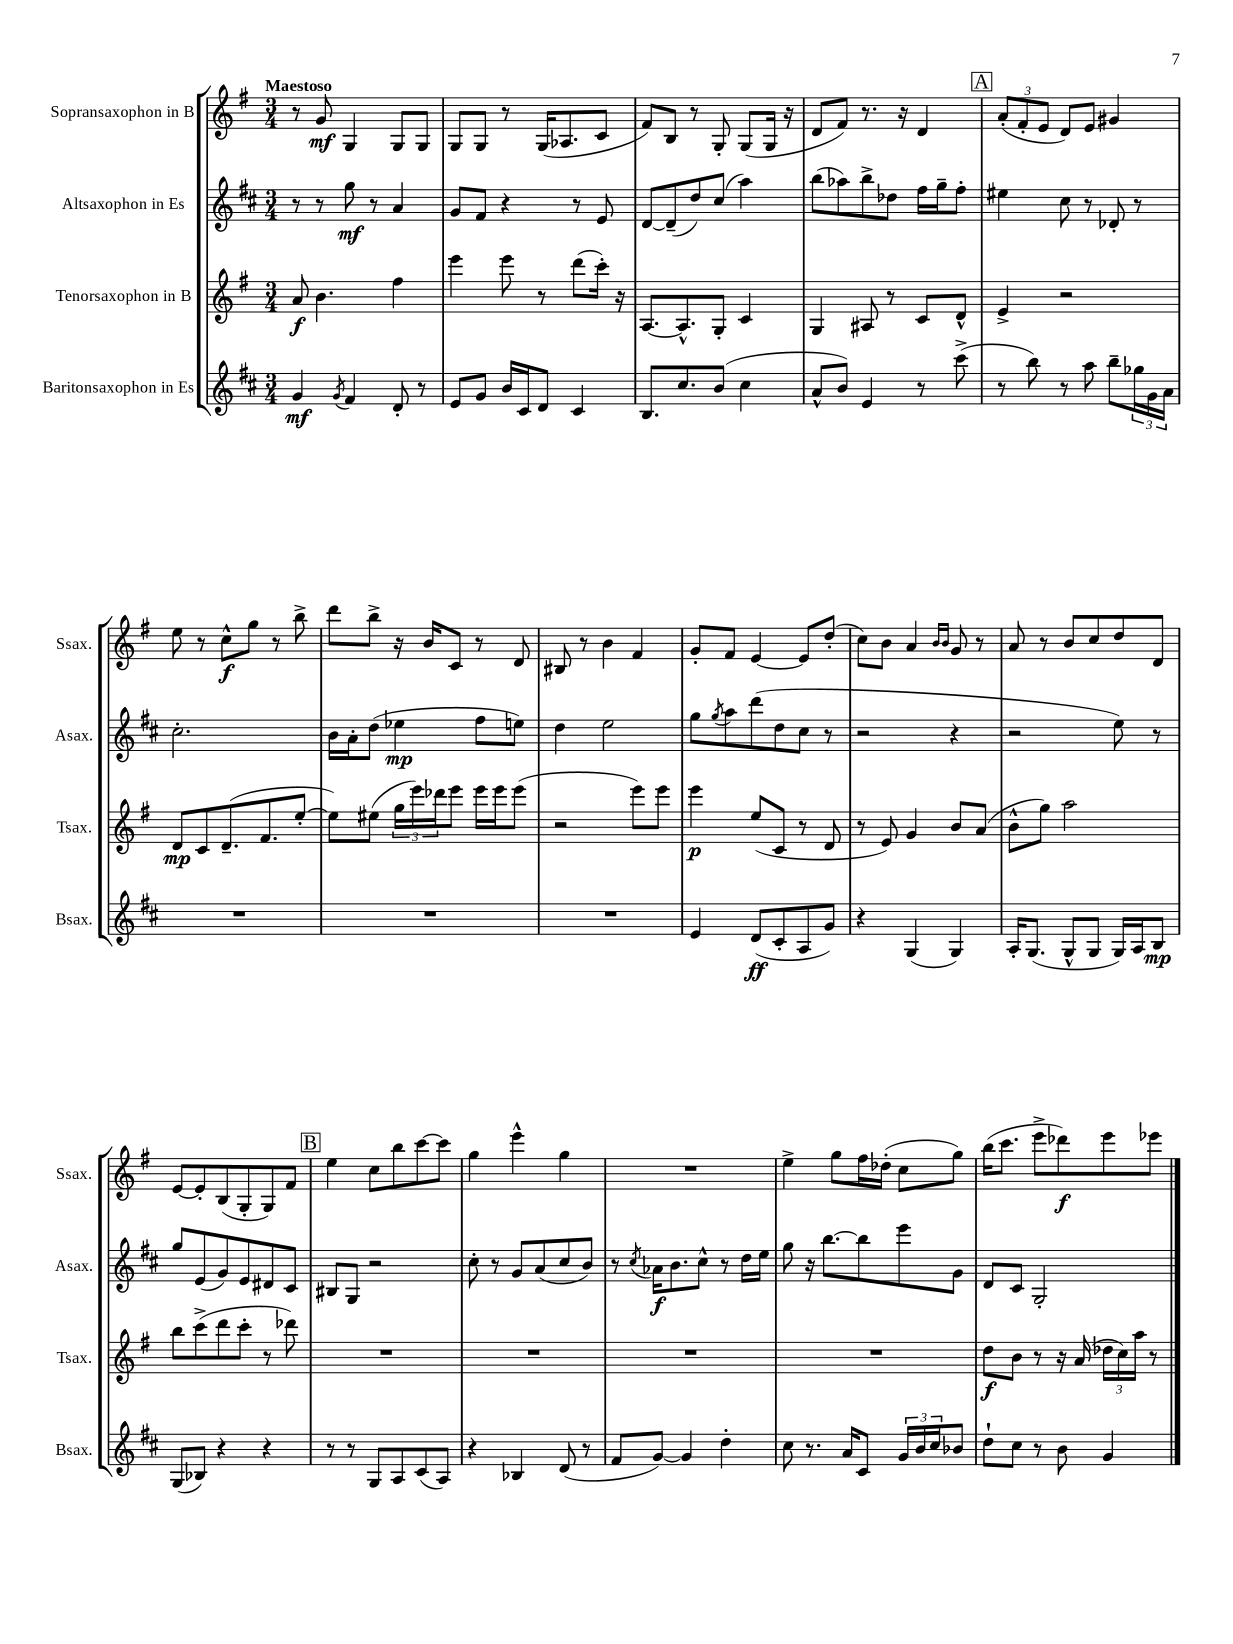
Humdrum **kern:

**kern	**dynam	**kern	**dynam	**kern	**dynam	**kern	**dynam
*part4	*part4	*part3	*part3	*part2	*part2	*part1	*part1
*staff4	*staff4	*staff3	*staff3	*staff2	*staff2	*staff1	*staff1
*I"Baritonsaxophon in Es	*	*I"Tenorsaxophon in B	*	*I"Altsaxophon in Es	*	*I"Sopransaxophon in B	*
*I'Bsax.	*	*I'Tsax.	*	*I'Asax.	*	*I'Ssax.	*
*clefG2	*	*clefG2	*	*clefG2	*	*clefG2	*
*k[f#c#]	*	*k[f#]	*	*k[f#c#]	*	*k[f#]	*
*M3/4	*	*M3/4	*	*M3/4	*	*M3/4	*
=1	=1	=1	=1	=1	=1	=1	=1
!	!	!	!	!	!	!LO:TX:a:B:t=Maestoso	!
4g/	mf	8a/	f	8r	.	8r	.
.	.	4.b\	.	8r	.	8g/	mf
8qg/	.	.	.	.	.	.	.
4f#/	.	.	.	8gg\	mf	4G/	.
.	.	.	.	8r	.	.	.
8d'/	.	4ff#\	.	4a/	.	8G/L	.
8r	.	.	.	.	.	8G/J	.
=2	=2	=2	=2	=2	=2	=2	=2
8e/L	.	4eee\	.	8g/L	.	8G/L	.
8g/J	.	.	.	8f#/J	.	8G/J	.
16b/LL	.	8eee\	.	4r	.	8r	.
16c#/J	.	.	.	.	.	.	.
8d/J	.	8r	.	.	.	(16G/KL	.
.	.	.	.	.	.	8.A-X/	.
4c#/	.	(8ddd\L	.	8r	.	.	.
.	.	16ccc'\Jk)	.	8e/	.	8c/J	.
.	.	16r	.	.	.	.	.
=3	=3	=3	=3	=3	=3	=3	=3
8.B/L	.	[8.A/L	.	[8d/L	.	8f#/L)	.
.	.	.	.	(8d~/]	.	8B/J	.
8.cc#/	.	8.A^^/]	.	.	.	.	.
.	.	.	.	8dd/)	.	8r	.
(8b/J	.	8G'/J	.	(8cc#/J	.	8G'/	.
4cc#\	.	4c/	.	4aa\)	.	(8G/L	.
.	.	.	.	.	.	16G/Jk	.
.	.	.	.	.	.	16r	.
=4	=4	=4	=4	=4	=4	=4	=4
8a^^/L	.	4G/	.	(8bb\L	.	8d/L	.
8b/J)	.	.	.	8aa-X\)	.	8f#/J)	.
4e/	.	8A#X/	.	8bb^\	.	8.r	.
.	.	8r	.	8dd-X\J	.	.	.
.	.	.	.	.	.	16r	.
8r	.	8c/L	.	16ff#\LL	.	4d/	.
.	.	.	.	16gg~\J	.	.	.
(8ccc#^\	.	8d^^/J	.	8ff#'\J	.	.	.
!!LO:REH:place=s1:t=A
=5	=5	=5	=5	=5	=5	=5	=5
8r	.	4e^/	.	4ee#X\	.	(12a'/L	.
.	.	.	.	.	.	12f#'/	.
8bb\)	.	.	.	.	.	.	.
.	.	.	.	.	.	12e/J	.
8r	.	2r	.	8cc#\	.	8d/L)	.
8aa\	.	.	.	8r	.	8e/J	.
8bb~\L	.	.	.	8d-X'/	.	4g#X/	.
24gg-X\L	.	.	.	8r	.	.	.
24g\	.	.	.	.	.	.	.
24a\JJ	.	.	.	.	.	.	.
!!LO:LB:g=z
=6	=6	=6	=6	=6	=6	=6	=6
2.r	.	8d/L	mp	2.cc#'\	.	8ee\	.
.	.	8c/	.	.	.	8r	.
.	.	(8.d~/	.	.	.	8cc^^\L	f
.	.	.	.	.	.	8gg\J	.
.	.	8.f#/	.	.	.	.	.
.	.	.	.	.	.	8r	.
.	.	[8ee'/J	.	.	.	8bb^\	.
=7	=7	=7	=7	=7	=7	=7	=7
2.r	.	8ee\L])	.	16b\LL	.	8ddd\L	.
.	.	.	.	16a'\J	.	.	.
.	.	(8ee#X\J	.	(8dd\J	.	8bb^\J	.
.	.	24gg\LL	.	4ee-X\	mp	16r	.
.	.	24eee\)	.	.	.	.	.
.	.	.	.	.	.	16b/KL	.
.	.	24ddd-X\J	.	.	.	.	.
.	.	8eee\J	.	.	.	8c/J	.
.	.	16eee\LL	.	8ff#\L	.	8r	.
.	.	16eee\J	.	.	.	.	.
.	.	(8eee\J	.	8een\J)	.	8d/	.
=8	=8	=8	=8	=8	=8	=8	=8
2.r	.	2r	.	4dd\	.	8B#X/	.
.	.	.	.	.	.	8r	.
.	.	.	.	2ee\	.	4b\	.
.	.	8eee\L)	.	.	.	4f#/	.
.	.	8eee\J	.	.	.	.	.
=9	=9	=9	=9	=9	=9	=9	=9
4e/	.	4eee\	p	8gg\L	.	8g'/L	.
.	.	.	.	8qgg/	.	.	.
.	.	.	.	8aa\	.	8f#/J	.
(8d/L	ff	(8ee/L	.	(8ddd\	.	[4e/	.
8c#'/	.	8c/J	.	8dd\	.	.	.
8A/	.	8r	.	8cc#\J	.	8e/L]	.
8g/J)	.	8d/	.	8r	.	(8dd'/J	.
=10	=10	=10	=10	=10	=10	=10	=10
4r	.	8r	.	2r	.	8cc\L)	.
.	.	8e/)	.	.	.	8b\J	.
(4G/	.	4g/	.	.	.	4a/	.
.	.	.	.	.	.	16qqb/LL	.
.	.	.	.	.	.	16qqb/JJ	.
4G/)	.	8b/L	.	4r	.	8g/	.
.	.	(8a/J	.	.	.	8r	.
=11	=11	=11	=11	=11	=11	=11	=11
16A'/KL	.	8b^^\L	.	2r	.	8a/	.
(8.G/J	.	.	.	.	.	.	.
.	.	8gg\J)	.	.	.	8r	.
8G^^/L	.	2aa\	.	.	.	8b/L	.
8G/J	.	.	.	.	.	8cc/	.
16G/LL)	.	.	.	8ee\)	.	8dd/	.
16A/J	.	.	.	.	.	.	.
8B/J	mp	.	.	8r	.	8d/J	.
!!LO:LB:g=z
=12	=12	=12	=12	=12	=12	=12	=12
(8G/L	.	8bb\L	.	8gg/L	.	[8e/L	.
8B-X/J)	.	(8ccc^\	.	(8e/	.	8e'/]	.
4r	.	8ddd\	.	8g/)	.	(8B/	.
.	.	8ccc'\J	.	8e/	.	8G'/	.
4r	.	8r	.	8d#X/	.	8G/)	.
.	.	8ddd-X\)	.	8c#/J	.	8f#/J	.
!!LO:REH:place=s1:t=B
=13	=13	=13	=13	=13	=13	=13	=13
8r	.	2.r	.	8B#X/L	.	4ee\	.
8r	.	.	.	8G/J	.	.	.
8G/L	.	.	.	2r	.	8cc\L	.
8A/	.	.	.	.	.	8bb\	.
(8c#/	.	.	.	.	.	[8ccc\	.
8A/J)	.	.	.	.	.	8ccc\J]	.
=14	=14	=14	=14	=14	=14	=14	=14
4r	.	2.r	.	8cc#'\	.	4gg\	.
.	.	.	.	8r	.	.	.
4B-X/	.	.	.	8g/L	.	4eee^^\	.
.	.	.	.	(8a/	.	.	.
(8d/	.	.	.	8cc#/	.	4gg\	.
8r	.	.	.	8b/J)	.	.	.
=15	=15	=15	=15	=15	=15	=15	=15
8f#/L	.	2.r	.	8r	.	2.r	.
.	.	.	.	8qcc#/	.	.	.
[8g/J)	.	.	.	16a-X\KL	f	.	.
.	.	.	.	8.b\	.	.	.
4g/]	.	.	.	.	.	.	.
.	.	.	.	8cc#^^\J	.	.	.
4dd'\	.	.	.	8r	.	.	.
.	.	.	.	16dd\LL	.	.	.
.	.	.	.	16ee\JJ	.	.	.
=16	=16	=16	=16	=16	=16	=16	=16
8cc#\	.	2.r	.	8gg\	.	4ee^\	.
8.r	.	.	.	16r	.	.	.
.	.	.	.	[8.bb\L	.	.	.
.	.	.	.	.	.	8gg\L	.
16a/KL	.	.	.	.	.	.	.
8c#/J	.	.	.	8bb\]	.	16ff#\L	.
.	.	.	.	.	.	(16dd-X'\JJ	.
24g/LL	.	.	.	8eee\	.	8cc\L	.
24b/	.	.	.	.	.	.	.
24cc#/J	.	.	.	.	.	.	.
8b-X/J	.	.	.	8g\J	.	8gg\J)	.
=17	=17	=17	=17	=17	=17	=17	=17
8dd`\L	.	8dd\L	f	8d/L	.	(16bb\KL	.
.	.	.	.	.	.	8.ccc\J	.
8cc#\J	.	8b\J	.	8c#/J	.	.	.
8r	.	8r	.	2G'/	.	8eee^\L	.
8b\	.	16r	.	.	.	8ddd-X\)	f
.	.	(16a/	.	.	.	.	.
4g/	.	24dd-X\LL	.	.	.	8eee\	.
.	.	24cc\)	.	.	.	.	.
.	.	24aa\JJ	.	.	.	.	.
.	.	8r	.	.	.	8eee-X\J	.
==	==	==	==	==	==	==	==
*-	*-	*-	*-	*-	*-	*-	*-
